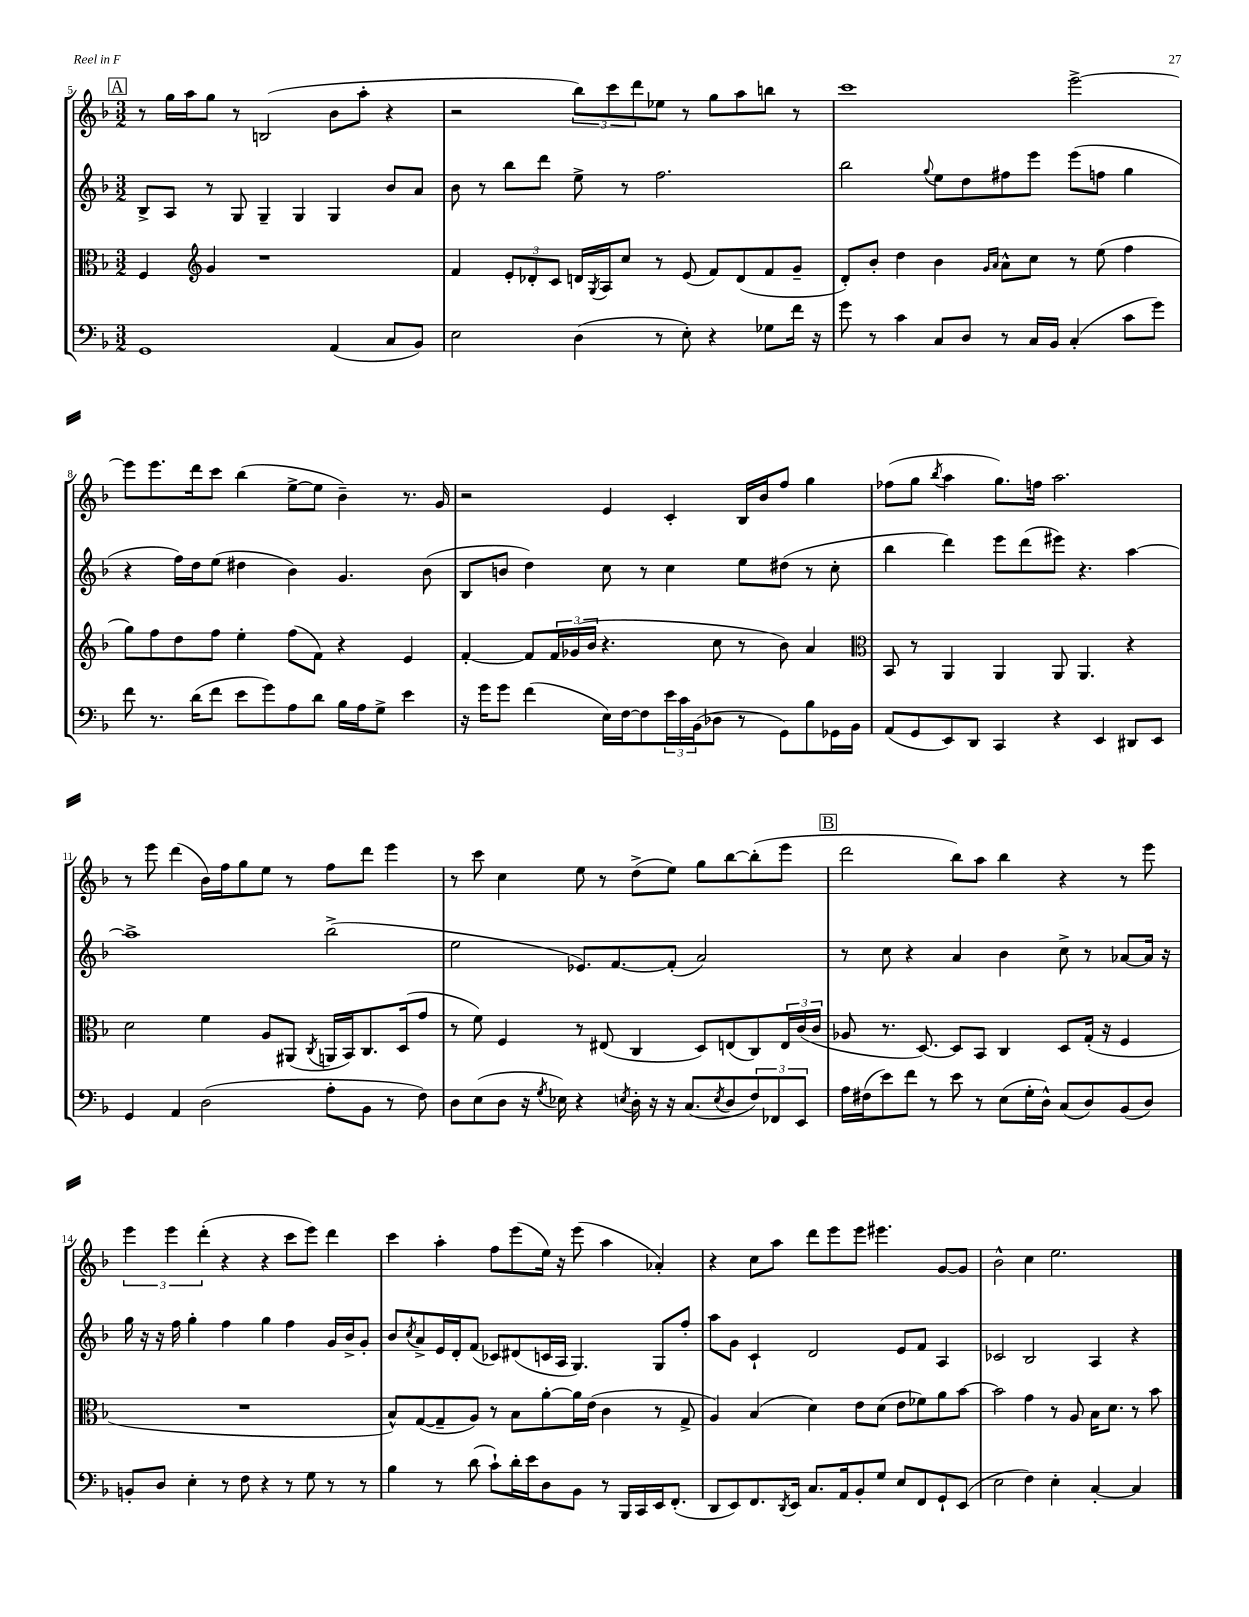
<<
\new StaffGroup <<
\new Staff = "s0" {
    \clef treble \key f \major \numericTimeSignature \time 3/2
    \mark \markup { \box "A" } r8 g''16 a''16 g''8 r8 b2( bes'8 a''8-. r4 |
    r2 \tuplet 3/2 { bes''8) c'''8 d'''8 } ees''8 r8 g''8 a''8 b''8 r8 |
    c'''1 e'''2~-> |
    e'''8 e'''8. d'''16 c'''8 bes''4( e''8~-> e''8 bes'4--) r8. g'16 |
    r2 e'4 c'4-. bes16 bes'16 f''8 g''4 |
    fes''8( g''8 \acciaccatura { bes''8 } a''4 g''8.) f''16 a''2. |
    r8 e'''8 d'''4( bes'16) f''16 g''8 e''8 r8 f''8 d'''8 e'''4 |
    r8 c'''8 c''4 e''8 r8 d''8->( e''8) g''8 bes''8~ bes''8-.( e'''8 |
    \mark \markup { \box "B" } d'''2 bes''8) a''8 bes''4 r4 r8 e'''8 |
    \tuplet 3/2 { e'''4 e'''4 d'''4-.( } r4 r4 c'''8 e'''8) d'''4 |
    c'''4 a''4-. f''8 e'''8( e''16) r16 e'''8( a''4 aes'4-.) |
    r4 c''8 a''8 d'''8 e'''8 e'''8 eis'''4. g'8~ g'8 |
    bes'2-^ c''4 e''2. \bar "|." |
}
\new Staff = "s1" {
    \clef treble \key f \major \numericTimeSignature \time 3/2
    \mark \markup { \box "A" } bes8-> a8 r8 g8 g4-- g4 g4 bes'8 a'8 |
    bes'8 r8 bes''8 d'''8 e''8-> r8 f''2. |
    bes''2 \appoggiatura { g''8 } e''8 d''8 fis''8 e'''8 e'''8( f''8 g''4 |
    r4 f''16) d''16 e''8( dis''4 bes'4) g'4. bes'8( |
    bes8 b'8 d''4) c''8 r8 c''4 e''8 dis''8( r8 c''8-. |
    bes''4 d'''4) e'''8 d'''8( eis'''8) r4. a''4~ |
    a''1-> bes''2->( |
    e''2 ees'8.) f'8.~ f'8-.( a'2) |
    \mark \markup { \box "B" } r8 c''8 r4 a'4 bes'4 c''8-> r8 aes'8~ aes'16 r16 |
    g''16 r16 r16 f''16 g''4-. f''4 g''4 f''4 g'16 bes'16-> g'8-. |
    bes'8 \acciaccatura { c''8 } a'8-> e'16 d'16-. f'8( ces'8) dis'8( c'16 a16 g4.) g8 f''8-. |
    a''8 g'8 c'4-! d'2 e'8 f'8 a4 |
    ces'2 bes2 a4 r4 \bar "|." |
}
\new Staff = "s2" {
    \clef alto \key f \major \numericTimeSignature \time 3/2
    \mark \markup { \box "A" } f4 \clef treble g'4 r1 |
    f'4 \tuplet 3/2 { e'8-. des'8-. c'8 } d'16 \acciaccatura { g8 } a16 c''8 r8 e'8( f'8) d'8( f'8 g'8-- |
    d'8-.) bes'8-. d''4 bes'4 \grace { g'16 a'16 } a'8-^ c''8 r8 e''8( f''4 |
    g''8) f''8 d''8 f''8 e''4-. f''8( f'8) r4 e'4 |
    f'4~-. f'8 \tuplet 3/2 { f'16 ges'16( bes'16 } r4. c''8 r8 bes'8) a'4 |
    \clef alto bes,8 r8 a,4 a,4 a,8 a,4. r4 |
    d'2 f'4 a8 ais,8( \acciaccatura { c8 } a,16 bes,16) c8. d16( g'8 |
    r8 f'8) f4 r8 eis8( c4 d8) e8( c8) \tuplet 3/2 { e16 c'16( c'16 } |
    \mark \markup { \box "B" } aes8 r8. d8.~) d8 bes,8 c4 d8 g16-.( r16 f4 |
    R1. |
    bes8-^) g8~( g8-- a8) r8 bes8 a'8~-. a'16 e'16( c'4 r8 g8-> |
    a4) bes4( d'4) e'8 d'8( e'8 fes'8) a'8 bes'8~ |
    bes'2 g'4 r8 a8 bes16 d'8. r8 bes'8 \bar "|." |
}
\new Staff = "s3" {
    \clef bass \key f \major \numericTimeSignature \time 3/2
    \mark \markup { \box "A" } g,1 a,4( c8 bes,8) |
    e2 d4( r8 e8-.) r4 ges8 f'16 r16 |
    g'8 r8 c'4 c8 d8 r8 c16 bes,16 c4-.( c'8 g'8) |
    f'8 r8. d'16( f'8 e'8 g'8) a8 d'8 bes16 a16 g8-> e'4 |
    r16 g'16 g'8 f'4( e16) f16~ f8 \tuplet 3/2 { e'16 c'16 bes,16( } des8 r8 g,8) bes8 ges,16 bes,16 |
    a,8( g,8 e,8) d,8 c,4 r4 e,4 dis,8 e,8 |
    g,4 a,4 d2( a8-. bes,8 r8 f8) |
    d8 e8( d8 r16 \acciaccatura { g8 } ees16) r4 \acciaccatura { e8 } d16-. r16 r16 c8.( \acciaccatura { e8 } d8 \tuplet 3/2 { f8) fes,8 e,8 } |
    \mark \markup { \box "B" } a16 fis16( e'8) f'8 r8 e'8 r8 e8( g16-. d16-^) c8( d8) bes,8( d8) |
    b,8-. d8 e4-. r8 f8 r4 r8 g8 r8 r8 |
    bes4 r8 d'8( c'8-!) d'16-. e'16 d8 bes,8 r8 bes,,16 c,16 e,16 f,8.-.( |
    d,8 e,8) f,8. \acciaccatura { d,8 } e,16 c8. a,16 bes,8-. g8 e8 f,8 g,8-! e,8( |
    e2 f4) e4-. c4~-. c4 \bar "|." |
}
>>
>>
\layout { \context { \Score currentBarNumber = #5 } }
